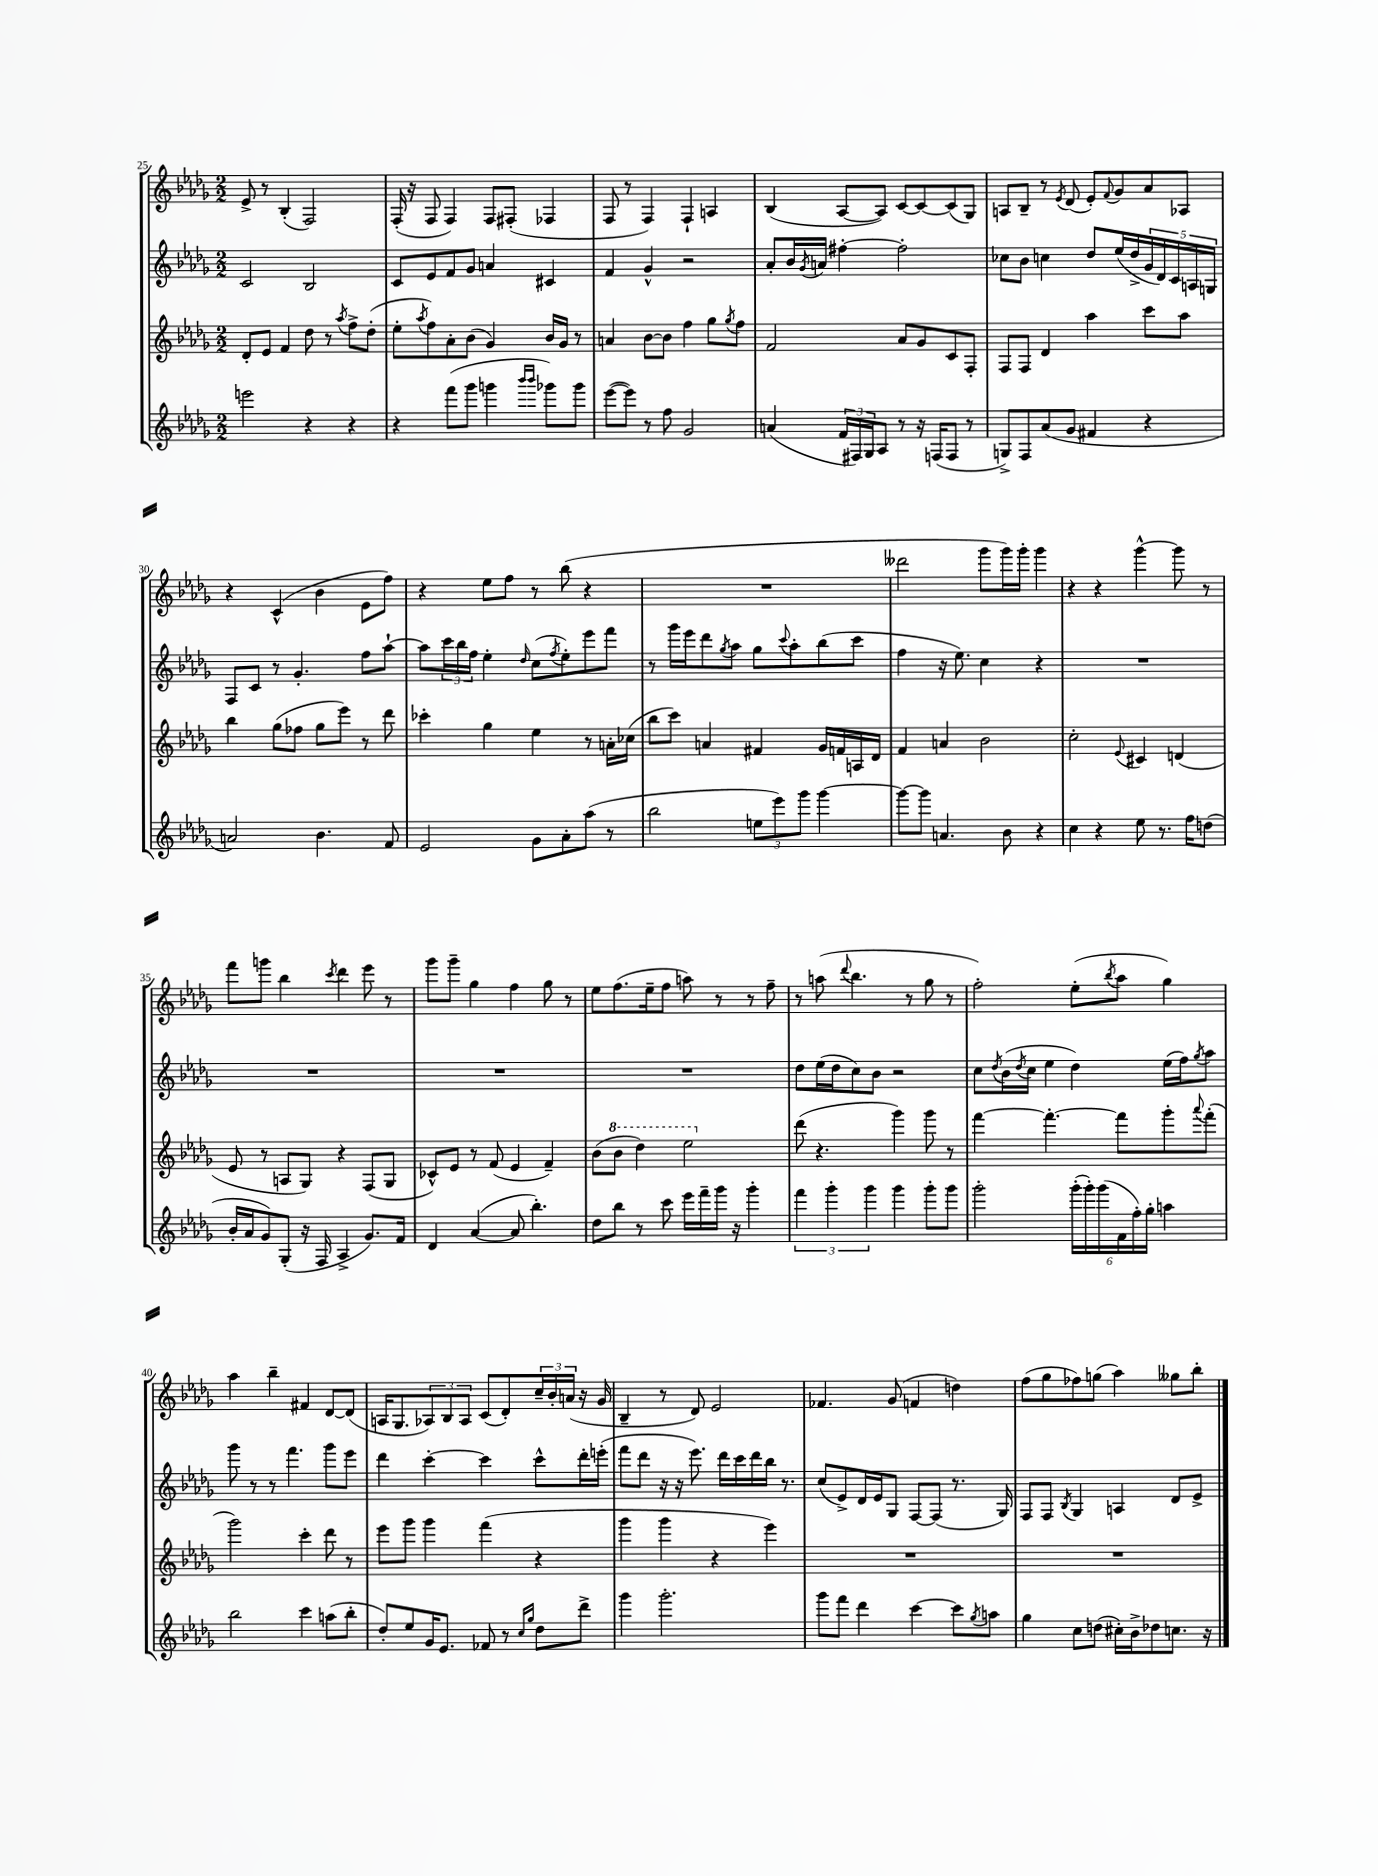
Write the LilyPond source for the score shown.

<<
\new StaffGroup <<
\new Staff = "s0" {
    \clef treble \key des \major \numericTimeSignature \time 2/2
    ees'8-> r8 bes4-.( f2) |
    f16-.( r16 f8 f4) f8 fis8-.( fes4 |
    f8 r8 f4) f4-! a4 |
    bes4( aes8~ aes8) c'8~ c'8~ c'8( ges8) |
    a8 bes8-- r8 \acciaccatura { ees'8 } des'8( ees'8-.) \appoggiatura { f'8 } ges'8 aes'8 aes8 |
    r4 c'4-^( bes'4 ees'8 f''8) |
    r4 ees''8 f''8 r8 bes''8( r4 |
    R1 |
    deses'''2 ges'''8 ges'''16) ges'''16-. ges'''4 |
    r4 r4 ges'''4~-^ ges'''8 r8 |
    f'''8 g'''8 bes''4 \acciaccatura { c'''8 } des'''4 ees'''8 r8 |
    ges'''8 ges'''8-- ges''4 f''4 ges''8 r8 |
    ees''8 f''8.( ees''16-- f''8 a''8) r8 r8 f''8-- |
    r8 a''8( \appoggiatura { des'''8 } bes''4. r8 ges''8 r8 |
    f''2-.) ees''8-.( \acciaccatura { bes''8 } aes''8 ges''4) |
    aes''4 bes''4-- fis'4 des'8~ des'8( |
    a16 ges8. \tuplet 3/2 { aes8) bes8 aes8 } c'8( des'8-.) \tuplet 3/2 { c''16-- bes'16-. a'16( } r16 ges'16 |
    bes4-- r8 des'8) ees'2 |
    fes'4. ges'8( f'4 d''4) |
    f''8( ges''8 fes''8) g''8( aes''4) geses''8 bes''8-. \bar "|." |
}
\new Staff = "s1" {
    \clef treble \key des \major \numericTimeSignature \time 2/2
    c'2 bes2 |
    c'8 ees'8 f'8 ges'8 a'4 cis'4 |
    f'4 ges'4-^ r2 |
    aes'8-. bes'16 \acciaccatura { ges'8 } a'16 fis''4~-. fis''2-. |
    ces''8 bes'8 c''4 des''8 ees''16( des''16-> \tuplet 5/4 { ges'16 des'16) c'16 a16 g16 } |
    f8 c'8 r8 ges'4.-. f''8 aes''8~-! |
    aes''8 \tuplet 3/2 { c'''16 bes''16 f''16 } ees''4-. \grace { des''16 } c''8( \acciaccatura { f''8 } ees''8-.) ees'''8 f'''8 |
    r8 ges'''16 ees'''16 des'''8 \acciaccatura { ges''8 } aes''8 ges''8 \appoggiatura { c'''8 } aes''8-. bes''8( c'''8 |
    f''4 r16 ees''8.) c''4 r4 |
    R1 |
    R1 |
    R1 |
    R1 |
    des''8 ees''16( des''16 c''8) bes'8 r2 |
    c''8 \acciaccatura { des''8 } bes'16( \acciaccatura { des''8 } c''16 ees''4 des''4) ees''16( f''16) \acciaccatura { ges''8 } aes''8 |
    ges'''8 r8 r8 f'''4. ges'''8 ees'''8 |
    des'''4 c'''4~-. c'''4 c'''8-^ des'''16-. e'''16-.( |
    f'''8 des'''8 r16 r16 ees'''8.) des'''16 c'''16 des'''16 bes''16 r8. |
    c''8( ees'8->) des'16 ees'16 ges8 f8~ f8( r8. ges16) |
    f8 f8 \acciaccatura { bes8 } ges4 a4 des'8 ees'8-> \bar "|." |
}
\new Staff = "s2" {
    \clef treble \key des \major \numericTimeSignature \time 2/2
    des'8-. ees'8 f'4 des''8 r8 \acciaccatura { aes''8 } f''8-> des''8-.( |
    ees''8-. \acciaccatura { aes''8 } f''8) aes'8-. bes'8( ges'4) bes'16 ges'16 r8 |
    a'4 bes'8~ bes'8 f''4 ges''8 \acciaccatura { ges''8 } f''8 |
    f'2 aes'8 ges'8 c'8 f8-. |
    f8 f8 des'4 aes''4 c'''8 aes''8 |
    bes''4 ges''8( fes''8 ges''8 ees'''8) r8 des'''8 |
    ces'''4-. ges''4 ees''4 r8 a'16-. ces''16( |
    bes''8 c'''8) a'4 fis'4 ges'16 f'16 a16 des'16 |
    f'4 a'4 bes'2 |
    c''2-. \appoggiatura { ees'8 } cis'4 d'4( |
    ees'8 r8 a8 ges8) r4 f8( ges8 |
    ces'8-^) ees'8 r8 f'8( ees'4 f'4--) |
    bes'8( \ottava #1 bes''8 des'''4) ees'''2 \ottava #0 |
    des'''8( r4. ges'''4) ges'''8 r8 |
    f'''4~ f'''4.~-. f'''8 ges'''8-. \appoggiatura { aes'''8 } f'''8-.( |
    ges'''2) c'''4-. des'''8 r8 |
    ees'''8 ges'''8 ges'''4 f'''4( r4 |
    ges'''4 ges'''4 r4 ees'''4) |
    R1 |
    R1 \bar "|." |
}
\new Staff = "s3" {
    \clef treble \key des \major \numericTimeSignature \time 2/2
    e'''2 r4 r4 |
    r4 f'''8( ges'''8 g'''4 \grace { bes'''16 bes'''16 } ges'''8) ges'''8 |
    ees'''8~( ees'''8) r8 f''8 ges'2 |
    a'4( \tuplet 3/2 { f'16 fis16) ges16 } aes8 r8 r16 f16( f8 r8 |
    g8->) f8 aes'8( ges'8 fis'4 r4 |
    a'2) bes'4. f'8 |
    ees'2 ges'8 aes'8-. aes''8( r8 |
    bes''2 \tuplet 3/2 { e''8 ees'''8) ges'''8 } ges'''4~ |
    ges'''8~ ges'''8 a'4. bes'8 r4 |
    c''4 r4 ees''8 r8. f''16 d''8( |
    bes'16-. aes'16 ges'8) ges8-.( r16 f16 aes4-> ges'8.) f'16 |
    des'4 aes'4~( aes'8 bes''4.-.) |
    des''8 bes''8 r8 c'''8 ees'''16 f'''16-- ges'''16 r16 ges'''4-. |
    \tuplet 3/2 { f'''4 ges'''4-. ges'''4 } ges'''4 ges'''8-. ges'''8 |
    ges'''2-. \tuplet 6/4 { ges'''16-.( ges'''16-.) ges'''16( f'16 f''16-.) ges''16-. } a''4 |
    bes''2 c'''4 a''8( bes''8-. |
    des''8-.) ees''8 ges'16 ees'8. fes'8 r8 \grace { c''16 ges''16 } des''8 des'''8-> |
    ges'''4 ges'''2.-. |
    ges'''8 f'''8 des'''4 c'''4~ c'''8 \acciaccatura { ges''8 } a''8 |
    ges''4 c''8 d''8( cis''16-.) bes'16-> des''8 c''8. r16 \bar "|." |
}
>>
>>
\layout { \context { \Score currentBarNumber = #25 } }
